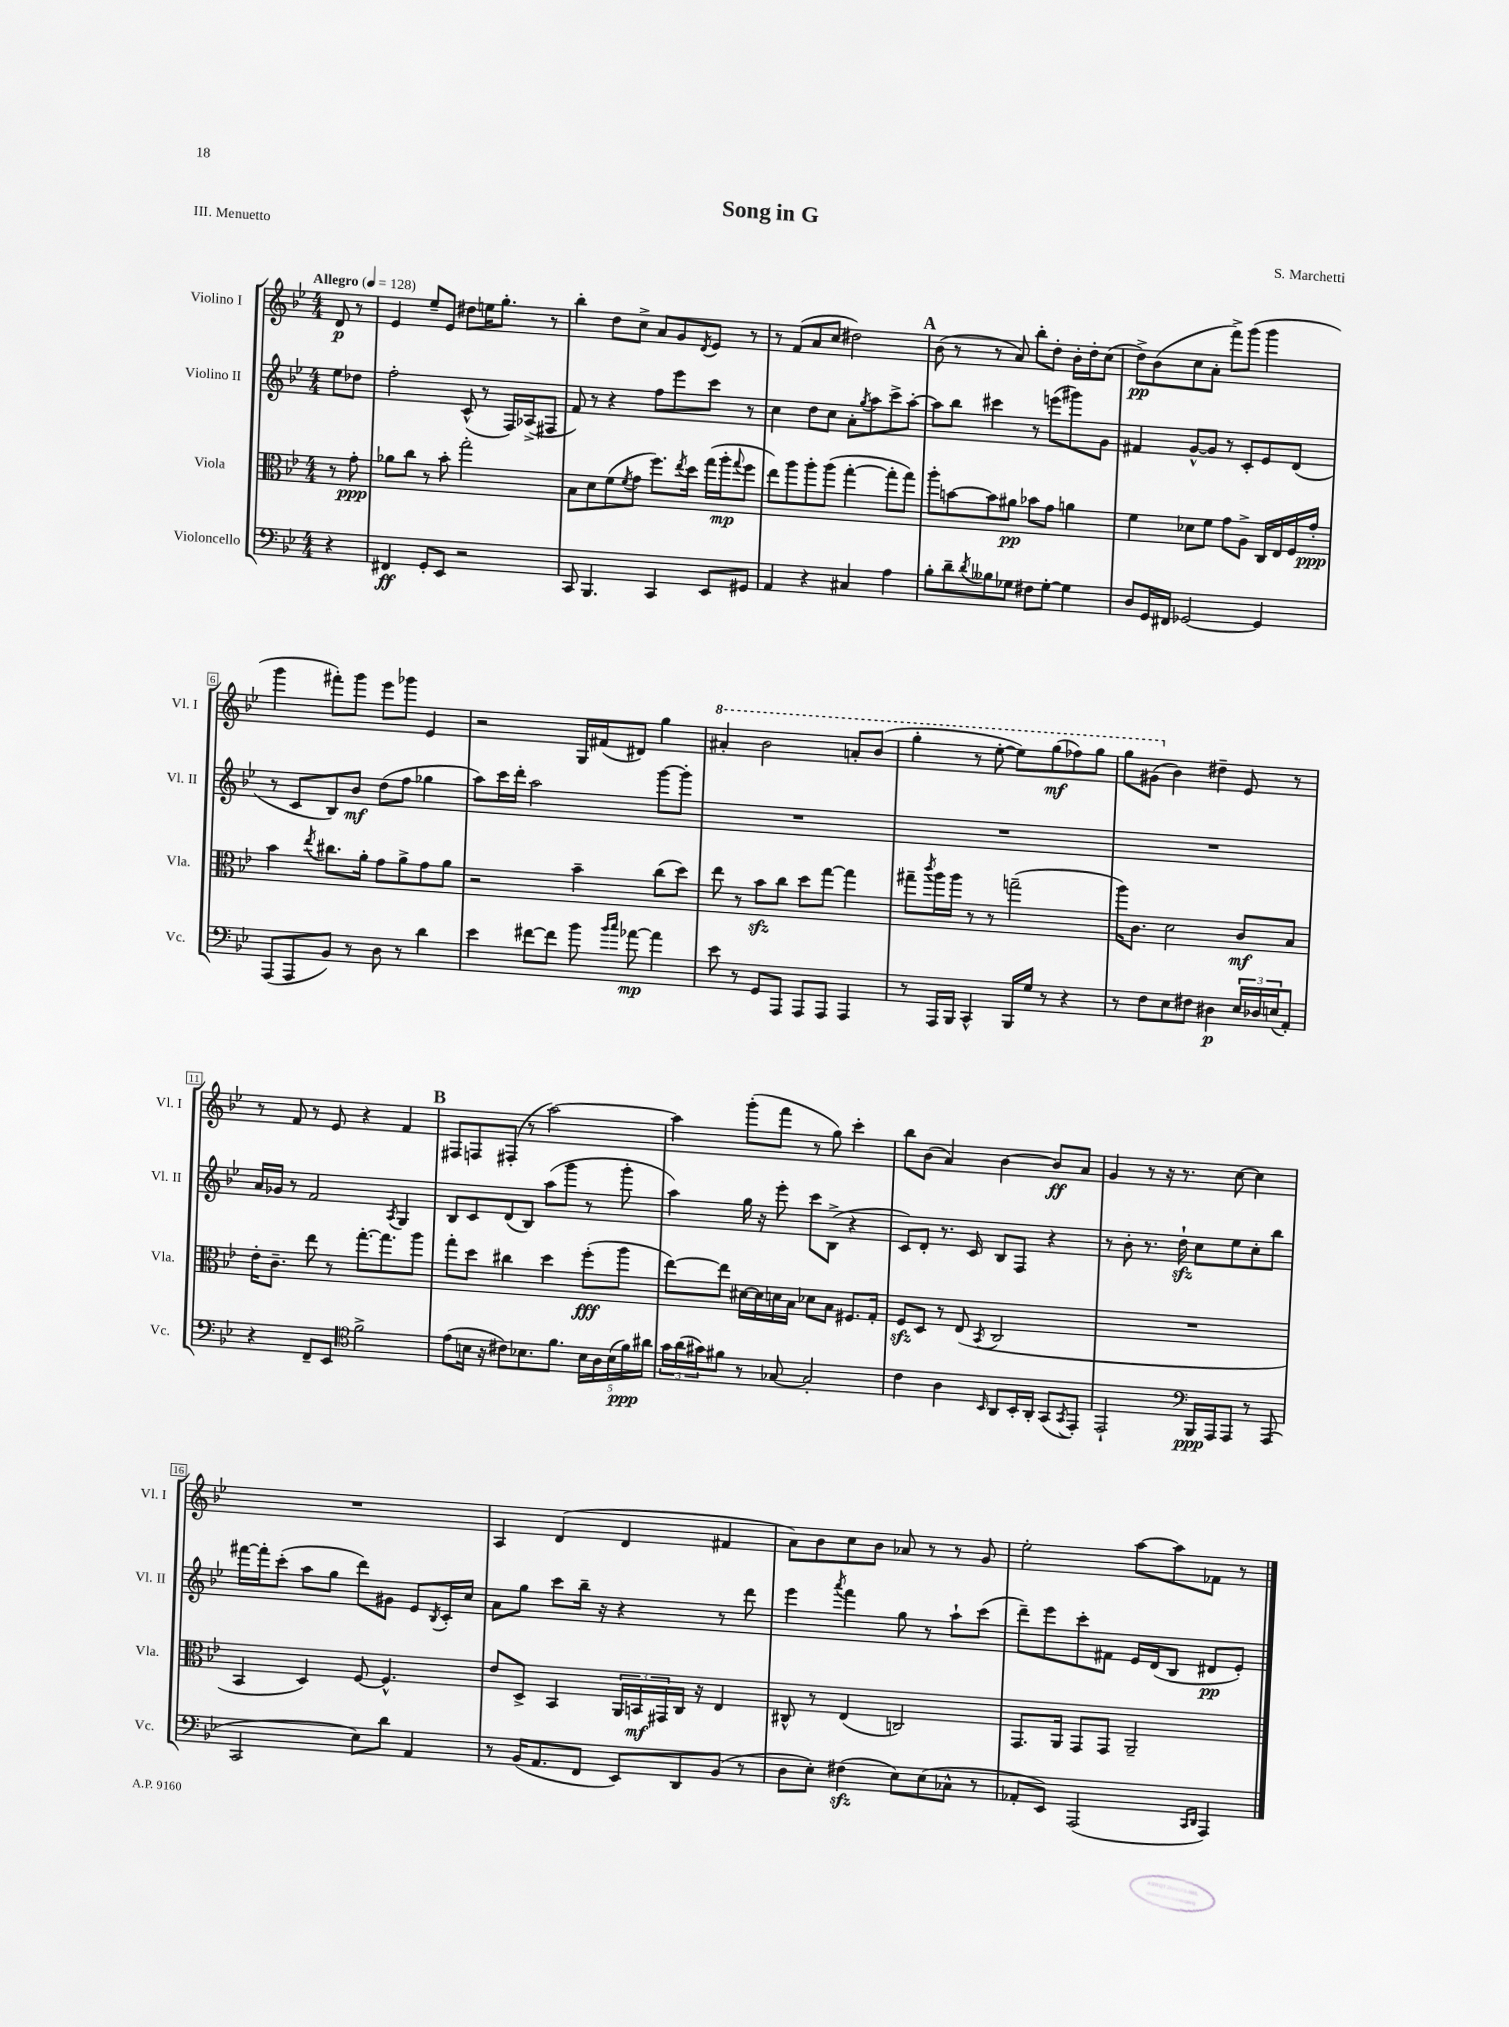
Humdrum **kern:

**kern	**dynam	**kern	**dynam	**kern	**dynam	**kern	**dynam
*part4	*part4	*part3	*part3	*part2	*part2	*part1	*part1
*staff4	*staff4	*staff3	*staff3	*staff2	*staff2	*staff1	*staff1
*I"Violoncello	*	*I"Viola	*	*I"Violino II	*	*I"Violino I	*
*I'Vc.	*	*I'Vla.	*	*I'Vl. II	*	*I'Vl. I	*
*clefF4	*	*clefC3	*	*clefG2	*	*clefG2	*
*k[b-e-]	*	*k[b-e-]	*	*k[b-e-]	*	*k[b-e-]	*
*M4/4	*	*M4/4	*	*M4/4	*	*M4/4	*
*MM128	*	*MM128	*	*MM128	*	*MM128	*
=	=	=	=	=	=	=	=
!	!	!	!	!	!	!LO:TX:a:B:t=Allegro	!
4r	.	8r	.	8ee-\L	.	8d/	p
.	.	8g'\	ppp	8dd-X\J	.	8r	.
=1	=1	=1	=1	=1	=1	=1	=1
4FF#X/	ff	8a-X\L	.	2ff'\	.	4e-/	.
.	.	8cc\J	.	.	.	.	.
8GG'/L	.	8r	.	.	.	8ee-~/L	.
8EE-/J	.	8b-'\	.	.	.	8e-/J	.
2r	.	2gg'\	.	(8c^^/	.	8dd#X\L	.
.	.	.	.	8r	.	16een\K	.
.	.	.	.	.	.	8.gg'\J	.
.	.	.	.	16F/LL)	.	.	.
.	.	.	.	(16A-X^/J	.	.	.
.	.	.	.	8F#X/J	.	8r	.
=2	=2	=2	=2	=2	=2	=2	=2
8CC/	.	8B-\L	.	8f/)	.	4bb-'\	.
4.BBB-/	.	8d\	.	8r	.	.	.
.	.	(8f\	.	4r	.	8dd\L	.
.	.	8qf/	.	.	.	.	.
.	.	8g\J	.	.	.	8cc^\J	.
4CC/	.	8.ff\L)	.	8ff\L	.	8a/L	.
.	.	.	.	8eee-\	.	8g/	.
.	.	8qee-/	.	.	.	.	.
.	.	16dd\Jk	.	.	.	.	.
.	.	.	.	.	.	8qd/	.
8EE-/L	.	(16gg\LL	.	8ccc\J	.	8e-/J	.
.	.	16aa'\J	mp	.	.	.	.
.	.	8qqgg/	.	.	.	.	.
8GG#X/J	.	8ff\J	.	8r	.	8r	.
=3	=3	=3	=3	=3	=3	=3	=3
4AA/	.	8ee-\L)	.	4cc\	.	8r	.
.	.	8aa\	.	.	.	(8f/L	.
4r	.	8aa'\	.	8dd\L	.	8a/	.
.	.	(8aa\J	.	8cc\J	.	8cc/J	.
4C#X/	.	[4gg'\	.	8a'\L	.	2dd#X\)	.
.	.	.	.	8qgg/	.	.	.
.	.	.	.	8aa\	.	.	.
4A\	.	8gg'\L]	.	8ccc^\	.	.	.
.	.	8gg\J)	.	[8aa'\J	.	.	.
!!LO:REH:place=s1:t=A
=4	=4	=4	=4	=4	=4	=4	=4
8B-'\L	.	8aa'\L	.	8aa\L]	.	(8b-\	.
8d~\	.	[8bn\	.	8bb-\J	.	8r	.
8qd/	.	.	.	.	.	.	.
8B--X\	.	8b\]	.	4ccc#X\	.	8r	.
8G-X\J	.	8a#X\J	pp	.	.	8a/)	.
8F#X\L	.	8b-X\L	.	8r	.	8bb-'\L	.
[8G-'\J	.	8g\J	.	(8eeen\L	.	8dd'\J	.
4G-\]	.	4an\	.	8ggg#X\)	.	16b-'\LL	.
.	.	.	.	.	.	16dd'\J	.
.	.	.	.	8g\J	.	(8cc\J	.
=5	=5	=5	=5	=5	=5	=5	=5
8D/L	.	4f\	.	4f#X/	.	8dd^\L)	pp
16GG/L	.	.	.	.	.	(8b-\	.
16FF#X/JJ	.	.	.	.	.	.	.
[2GG-X/	.	8d-X\L	.	[8g^^/L	.	8cc\	.
.	.	8f\J	.	8g/J]	.	8a'\J	.
.	.	8g\L	.	8r	.	8fff^\L)	.
.	.	8A^\J	.	8c'/L	.	(8ggg\J	.
4GG-/]	.	16C/LL	.	8e-/	.	4ggg\	.
.	.	16E-/	.	.	.	.	.
.	.	16F/	.	(8d/J	.	.	.
.	.	16g'/JJ	ppp	.	.	.	.
!!LO:LB:g=z
=6	=6	=6	=6	=6	=6	=6	=6
(8AAA/L	.	4b-\	.	8r	.	4ggg\	.
8AAA/	.	.	.	8c/L	.	.	.
.	.	8qee-/	.	.	.	.	.
8BB-/J)	.	8.cc#X\L	.	8B-/)	.	8fff#X'\L)	.
8r	.	.	.	8b-/J	mf	8ggg\J	.
.	.	16a'\Jk	.	.	.	.	.
8D\	.	8g\L	.	(8dd\L	.	8eee-\L	.
8r	.	8a^\	.	8ff\J	.	8ggg-X\J	.
4d\	.	8g\	.	4gg-X\	.	4e-/	.
.	.	8a\J	.	.	.	.	.
=7	=7	=7	=7	=7	=7	=7	=7
4e-\	.	2r	.	8aa\L)	.	2r	.
.	.	.	.	16ccc\L	.	.	.
.	.	.	.	16ddd'\JJ	.	.	.
[8f#X\L	.	.	.	2aa\	.	.	.
8f#\J]	.	.	.	.	.	.	.
8b-\	.	4b-~\	.	.	.	16G/LL	.
.	.	.	.	.	.	(16f#X/J	.
16qqb-/LL	.	.	.	.	.	.	.
16qqcc/JJ	.	.	.	.	.	.	.
[8a-X\	mp	.	.	.	.	8d#X/J)	.
4a-\]	.	(8cc\L	.	[8ggg\L	.	4gg\	.
.	.	8dd\J)	.	8ggg'\J]	.	.	.
=8	=8	=8	=8	=8	=8	=8	=8
*	*	*	*	*	*	*8va	*
8e-\	.	8ee-\	.	1r	.	4aa#X'/	.
8r	.	8r	.	.	.	.	.
8GG/L	.	8b-zz\L	.	.	.	2bb-\	.
8AAA/J	.	8cc\J	.	.	.	.	.
8AAA/L	.	8dd\L	.	.	.	.	.
8AAA/J	.	[8gg\J	.	.	.	.	.
4AAA/	.	4gg\]	.	.	.	8aan'/L	.
.	.	.	.	.	.	(8bb-/J	.
=9	=9	=9	=9	=9	=9	=9	=9
8r	.	8gg#X~\L	.	1r	.	4ggg'\	.
.	.	8qccc/	.	.	.	.	.
16AAA/LL	.	16aa\L	.	.	.	.	.
16BBB-/JJ	.	16aa\JJ	.	.	.	.	.
4CC^^/	.	8r	.	.	.	8r	.
.	.	8r	.	.	.	[8eee-'\	.
16BBB-/LL	.	(2ggn~\	.	.	.	8eee-\L])	.
16G/JJ	.	.	.	.	.	.	.
8r	.	.	.	.	.	(8ggg\	mf
4r	.	.	.	.	.	8fff-X\)	.
.	.	.	.	.	.	8ggg\J	.
=10	=10	=10	=10	=10	=10	=10	=10
8r	.	16aa\KL)	.	1r	.	8ggg\L	.
.	.	8.c\J	.	.	.	.	.
8F\L	.	.	.	.	.	(8gg#X\J	.
*	*	*	*	*	*	*X8va	*
8E-\	.	2d\	.	.	.	4b-\)	.
8F#X\J	.	.	.	.	.	.	.
4D#X\	p	.	.	.	.	4dd#X~\	.
24E-/LL	.	8c/L	mf	.	.	8e-/	.
24D-X/	.	.	.	.	.	.	.
(24En/J	.	.	.	.	.	.	.
8AA'/J)	.	8B-/J	.	.	.	8r	.
!!LO:LB:g=z
=11	=11	=11	=11	=11	=11	=11	=11
4r	.	16e-'\KL	.	16a/LL	.	8r	.
.	.	8.c~\J	.	16g-X/JJ	.	.	.
.	.	.	.	8r	.	8f/	.
8FF~/L	.	8ee-\	.	2f/	.	8r	.
8EE-/J	.	8r	.	.	.	8e-/	.
*clefC4	*	*	*	*	*	*	*
2f^\	.	[8.gg'\L	.	.	.	4r	.
.	.	8.gg\]	.	.	.	.	.
.	.	.	.	8qA/	.	.	.
.	.	.	.	4G/	.	4f/	.
.	.	8aa\J	.	.	.	.	.
!!LO:REH:place=s1:t=B
=12	=12	=12	=12	=12	=12	=12	=12
(8e-\L	.	8gg'\L	.	8B-/L	.	8F#X/L	.
16Bn\Jk	.	8dd\J	.	8c/	.	8Fn/	.
16r	.	.	.	.	.	.	.
8c#X\L)	.	4cc#X\	.	(8d/	.	(8F#X'/J	.
8.B-X\	.	.	.	8B-/J)	.	8r	.
.	.	4dd\	.	(8aa\L	.	[2aa\)	.
8.f\J	.	.	.	.	.	.	.
.	.	.	.	8ggg\J	.	.	.
20B-\LL	.	(8ff'\L	fff	8r	.	.	.
20A\	.	.	.	.	.	.	.
(20B-\	.	.	.	.	.	.	.
.	.	8aa\J	.	8ggg'\	.	.	.
20f\)	ppp	.	.	.	.	.	.
20a#X\JJ	.	.	.	.	.	.	.
=13	=13	=13	=13	=13	=13	=13	=13
24g\LL	.	[8ee-\L)	.	4aa\)	.	4aa\]	.
(24a\	.	.	.	.	.	.	.
24g#X\J)	.	.	.	.	.	.	.
8f#X\J	.	8ee-\J]	.	.	.	.	.
8r	.	[16d#X\LL	.	16gg\	.	(8ggg'\L	.
.	.	16d#\]	.	16r	.	.	.
[8G-X/	.	16dn\	.	8eee-'\	.	8fff\J	.
.	.	16B-\JJ	.	.	.	.	.
2G-'/]	.	8d-X\L	.	8ccc\L	.	8r	.
.	.	8B-\J	.	(8B-^\J	.	8gg\)	.
.	.	8.F#X/L	.	4r	.	4ccc'\	.
.	.	16G'/Jk	.	.	.	.	.
=14	=14	=14	=14	=14	=14	=14	=14
4c\	.	8Fzz/L	.	8c/L)	.	8bb-\L	.
.	.	8D/J	.	8d'/J	.	(8b-\J	.
4A\	.	8r	.	8.r	.	4a/)	.
.	.	(8E-/	.	.	.	.	.
.	.	.	.	16c/	.	.	.
16qqBB-/	.	8qBB-/	.	.	.	.	.
8AA/L	.	2C/	.	8B-/L	.	[4b-\	.
16BB-'/L	.	.	.	8F/J	.	.	.
16AA'/JJ	.	.	.	.	.	.	.
(8GG/L	.	.	.	4r	.	8b-/L]	ff
8qGG/	.	.	.	.	.	.	.
8EE-'/J)	.	.	.	.	.	8a/J	.
=15	=15	=15	=15	=15	=15	=15	=15
2EE-`/	.	1r	.	8r	.	4g/	.
.	.	.	.	8b-'\	.	.	.
.	.	.	.	8.r	.	8r	.
.	.	.	.	.	.	16r	.
.	.	.	.	16ddzz`\	.	8.r	.
*clefF4	*	*	*	*	*	*	*
16BBB-/LL	ppp	.	.	8cc\L	.	.	.
16AAA/J	.	.	.	.	.	.	.
8AAA/J	.	.	.	8ee-\	.	[8cc\	.
8r	.	.	.	8cc'\	.	4cc\]	.
(8AAA/	.	.	.	8bb-\J	.	.	.
!!LO:LB:g=z
=16	=16	=16	=16	=16	=16	=16	=16
2CC/	.	4BB-/	.	[16fff#X\LL	.	1r	.
.	.	.	.	16fff#'\J]	.	.	.
.	.	.	.	(8ccc'\J	.	.	.
.	.	4D/)	.	8aa\L	.	.	.
.	.	.	.	8gg\J	.	.	.
8E-\L)	.	[8F/	.	8ddd\L)	.	.	.
8d\J	.	4.F^^/]	.	8g#X\J	.	.	.
4AA/	.	.	.	8e-/L	.	.	.
.	.	.	.	8qB-/	.	.	.
.	.	.	.	16c'/L	.	.	.
.	.	.	.	16cc/JJ	.	.	.
=17	=17	=17	=17	=17	=17	=17	=17
8r	.	8e-/L	.	8a\L	.	4A/	.
(16BB-/KL	.	8D^/J	.	8gg\J	.	.	.
8.AA/	.	.	.	.	.	.	.
.	.	4BB-/	.	8ccc\L	.	(4d/	.
8FF/J	.	.	.	16bb-~\Jk	.	.	.
.	.	.	.	16r	.	.	.
8EE-/L)	.	24AA/LL	.	4r	.	4d/	.
.	.	24BBn/	mf	.	.	.	.
.	.	24GG#X/	.	.	.	.	.
8DD/	.	16C/JJ	.	.	.	.	.
.	.	16r	.	.	.	.	.
(8BB-/J	.	4E-/	.	8r	.	4f#X/	.
8r	.	.	.	8ddd\	.	.	.
=18	=18	=18	=18	=18	=18	=18	=18
8D\L	.	8C#X^^/	.	4eee-\	.	8a\L)	.
8E-'\J)	.	8r	.	.	.	8b-\	.
.	.	.	.	8qaaa/	.	.	.
(4F#Xzz\	.	(4E-/	.	4fff\	.	8cc\	.
.	.	.	.	.	.	8b-\J	.
8E-\L)	.	2Cn/)	.	8gg\	.	8a-X/	.
(8E-\	.	.	.	8r	.	8r	.
8C-X^^\J	.	.	.	8aa`\L	.	8r	.
8r	.	.	.	(8ccc\J	.	8g/	.
=19	=19	=19	=19	=19	=19	=19	=19
8AA-X'/L	.	8.GG/L	.	8ddd~\L)	.	2ee-'\	.
8EE-/J)	.	.	.	8eee-\	.	.	.
.	.	16AA/Jk	.	.	.	.	.
(2AAA/	.	8GG/L	.	8ccc'\	.	.	.
.	.	8GG/J	.	8f#X\J	.	.	.
.	.	2AA~/	.	16e-/LL	.	[8aa\L	.
.	.	.	.	(16d/J	.	.	.
.	.	.	.	8B-/J	.	8aa\]	.
16qqCC/LL	.	.	.	.	.	.	.
16qqDD/JJ	.	.	.	.	.	.	.
4AAA/)	.	.	.	8d#X/L	pp	8f-X\J	.
.	.	.	.	8e-'/J)	.	8r	.
==	==	==	==	==	==	==	==
*-	*-	*-	*-	*-	*-	*-	*-
